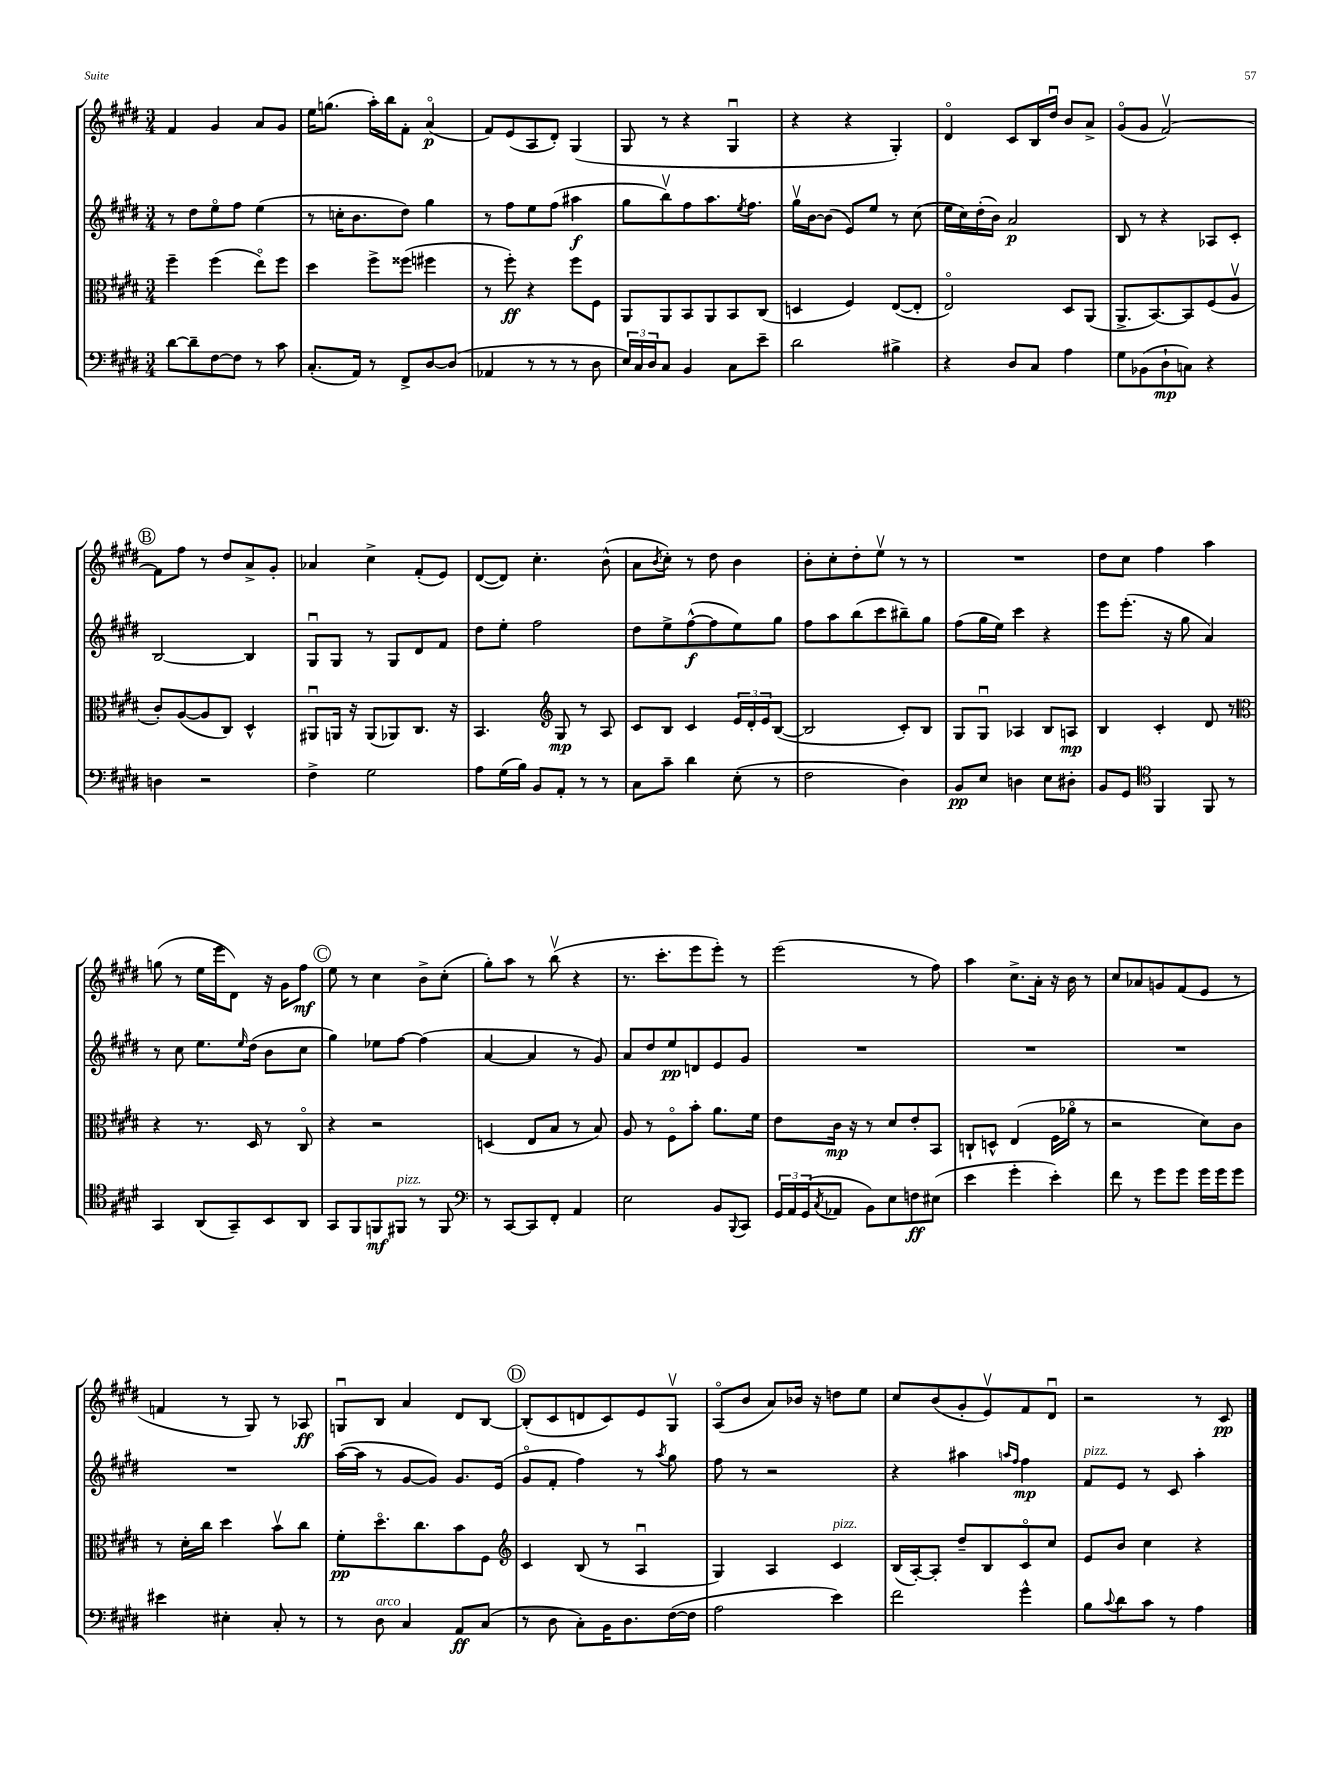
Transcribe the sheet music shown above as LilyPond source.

<<
\new StaffGroup <<
\new Staff = "s0" {
    \clef treble \key e \major \numericTimeSignature \time 3/4
    fis'4 gis'4 a'8 gis'8 |
    e''16 g''8.( a''16-.) b''16 fis'8-. a'4\flageolet\p( |
    fis'8) e'8( a8 dis'8-.) gis4( |
    gis8 r8 r4 gis4\downbow |
    r4 r4 gis4-.) |
    dis'4\flageolet cis'8 b16 dis''16\downbow b'8 a'8-> |
    gis'8\flageolet( gis'8 fis'2~\upbow) |
    \mark \markup { \circle "B" } fis'8 fis''8 r8 dis''8 a'8-> gis'8-. |
    aes'4 cis''4-> fis'8-.( e'8) |
    dis'8~( dis'8) cis''4.-. b'8-^( |
    a'8 \acciaccatura { b'8 } cis''8-.) r8 dis''8 b'4 |
    b'8-. cis''8-. dis''8-. e''8\upbow r8 r8 |
    R2. |
    dis''8 cis''8 fis''4 a''4 |
    g''8( r8 e''16 e'''16 dis'8) r16 gis'16 fis''8\mf |
    \mark \markup { \circle "C" } e''8 r8 cis''4 b'8-> cis''8-.( |
    gis''8-.) a''8 r8 b''8\upbow( r4 |
    r8. cis'''8.-. e'''8 e'''8-.) r8 |
    e'''2( r8 fis''8) |
    a''4 cis''8.-> a'16-. r16 b'16 r8 |
    cis''8 aes'8 g'8 fis'8( e'8 r8 |
    f'4 r8 gis8) r8 aes8\ff |
    g8\downbow b8 a'4 dis'8 b8~ |
    \mark \markup { \circle "D" } b8-.( cis'8 d'8 cis'8) e'8 gis8\upbow |
    a8\flageolet( b'8 a'8) bes'16 r16 d''8 e''8 |
    cis''8 b'8( gis'8-. e'8\upbow) fis'8 dis'8\downbow |
    r2 r8 cis'8\pp \bar "|." |
}
\new Staff = "s1" {
    \clef treble \key e \major \numericTimeSignature \time 3/4
    r8 dis''8 e''8\flageolet fis''8 e''4( |
    r8 c''16-. b'8. dis''8) gis''4 |
    r8 fis''8 e''8 fis''8( ais''4\f |
    gis''8 b''8\upbow) fis''8 a''8. \acciaccatura { e''8 } fis''8. |
    gis''16\upbow b'16~ b'8( e'8) e''8 r8 cis''8( |
    e''16 cis''16) dis''16-.( b'16) a'2\p |
    b8 r8 r4 aes8 cis'8-. |
    \mark \markup { \circle "B" } b2~ b4 |
    gis8\downbow gis8 r8 gis8 dis'8 fis'8 |
    dis''8 e''8-. fis''2 |
    dis''8 e''8-> fis''8~-^\f( fis''8 e''8) gis''8 |
    fis''8 a''8 b''8( cis'''8 bis''8--) gis''8 |
    fis''8( gis''16 e''16) cis'''4 r4 |
    e'''8 e'''8.-.( r16 gis''8 a'4) |
    r8 cis''8 e''8. \grace { e''16 } dis''16( b'8 cis''8 |
    \mark \markup { \circle "C" } gis''4) ees''8 fis''8~ fis''4( |
    a'4~ a'4 r8 gis'8) |
    a'8 dis''8 e''8\pp d'8 e'8 gis'8 |
    R2. |
    R2. |
    R2. |
    R2. |
    a''16~( a''16 r8 gis'8~ gis'8) gis'8. e'16( |
    \mark \markup { \circle "D" } gis'8\flageolet fis'8-. fis''4) r8 \acciaccatura { a''8 } gis''8 |
    fis''8 r8 r2 |
    r4 ais''4 \grace { a''16 fis''16 } fis''4\mp |
    fis'8^\markup { \italic "pizz." } e'8 r8 cis'8 a''4-. \bar "|." |
}
\new Staff = "s2" {
    \clef alto \key e \major \numericTimeSignature \time 3/4
    fis''4-- fis''4( e''8\flageolet) fis''8 |
    dis''4 fis''8-> fisis''8( fis''4 |
    r8 fis''8-.\ff) r4 fis''8 fis8 |
    a,8 a,8 b,8 a,8 b,8 cis8( |
    d4 fis4) e8~( e8-. |
    e2\flageolet) dis8 a,8( |
    a,8.-> b,8.~) b,8 fis8( a8\upbow |
    \mark \markup { \circle "B" } cis'8-.) a8~( a8 cis8) dis4-^ |
    ais,8\downbow a,16 r16 a,8( aes,8) cis8. r16 |
    b,4. \clef treble gis8\mp r8 a8 |
    cis'8 b8 cis'4 \tuplet 3/2 { e'16 dis'16-. e'16 } b8~( |
    b2 cis'8-.) b8 |
    gis8 gis8\downbow aes4 b8 a8\mp |
    b4 cis'4-. dis'8 r8 |
    \clef alto r4 r8. dis16 r8 cis8\flageolet |
    \mark \markup { \circle "C" } r4 r2 |
    d4( e8 b8 r8 b8) |
    a8 r8 fis8\flageolet b'8-. a'8. fis'16 |
    e'8 cis'16\mp r16 r8 dis'8 e'8-. b,8 |
    c8-! d8-^ e4( fis16 aes'16\flageolet r8 |
    r2 dis'8) cis'8 |
    r8 dis'16-. cis''16 dis''4 b'8\upbow cis''8 |
    fis'8-.\pp dis''8.\flageolet cis''8. b'8 fis8 |
    \mark \markup { \circle "D" } \clef treble cis'4 b8( r8 a4\downbow |
    gis4) a4 cis'4^\markup { \italic "pizz." } |
    b16( a16~-.) a8-. dis''8-- b8 cis'8\flageolet cis''8 |
    e'8 b'8 cis''4 r4 \bar "|." |
}
\new Staff = "s3" {
    \clef bass \key e \major \numericTimeSignature \time 3/4
    dis'8~ dis'8-- fis8~ fis8 r8 cis'8 |
    cis8.-.( a,16) r8 fis,8-> dis8~ dis8( |
    aes,4 r8 r8 r8 dis8 |
    \tuplet 3/2 { e16) cis16 dis16 } cis8 b,4 cis8 e'8-- |
    dis'2 bis4-> |
    r4 dis8 cis8 a4 |
    gis8 bes,8( dis8-!\mp c8) r4 |
    \mark \markup { \circle "B" } d4 r2 |
    fis4-> gis2 |
    a8 gis16( b16) b,8 a,8-. r8 r8 |
    cis8 cis'8-- dis'4 e8-.( r8 |
    fis2 dis4) |
    b,8\pp e8 d4 e8 dis8-. |
    b,8 gis,8 \clef tenor fis,4 fis,8 r8 |
    gis,4 a,8( gis,8--) b,8 a,8 |
    \mark \markup { \circle "C" } gis,8 fis,8 f,8\mf fis,8^\markup { \italic "pizz." } r8 fis,8 |
    \clef bass r8 cis,8~ cis,8 fis,8-. a,4 |
    e2 b,8 \appoggiatura { b,,8 } cis,8 |
    \tuplet 3/2 { gis,16 a,16 gis,16( } \acciaccatura { cis8 } aes,8 b,8) e8 f8\ff eis8( |
    e'4 gis'4-. e'4-.) |
    fis'8 r8 gis'8 gis'8 gis'16 gis'16 gis'8 |
    eis'4 eis4-. cis8-. r8 |
    r8 dis8^\markup { \italic "arco" } cis4 a,8\ff cis8( |
    \mark \markup { \circle "D" } r8 dis8 cis8-.) b,16 dis8. fis16~( fis16 |
    a2 e'4) |
    fis'2 gis'4-^ |
    b8 \appoggiatura { cis'8 } dis'8 cis'8 r8 a4 \bar "|." |
}
>>
>>
\layout { \context { \Score \remove "Bar_number_engraver" } }
